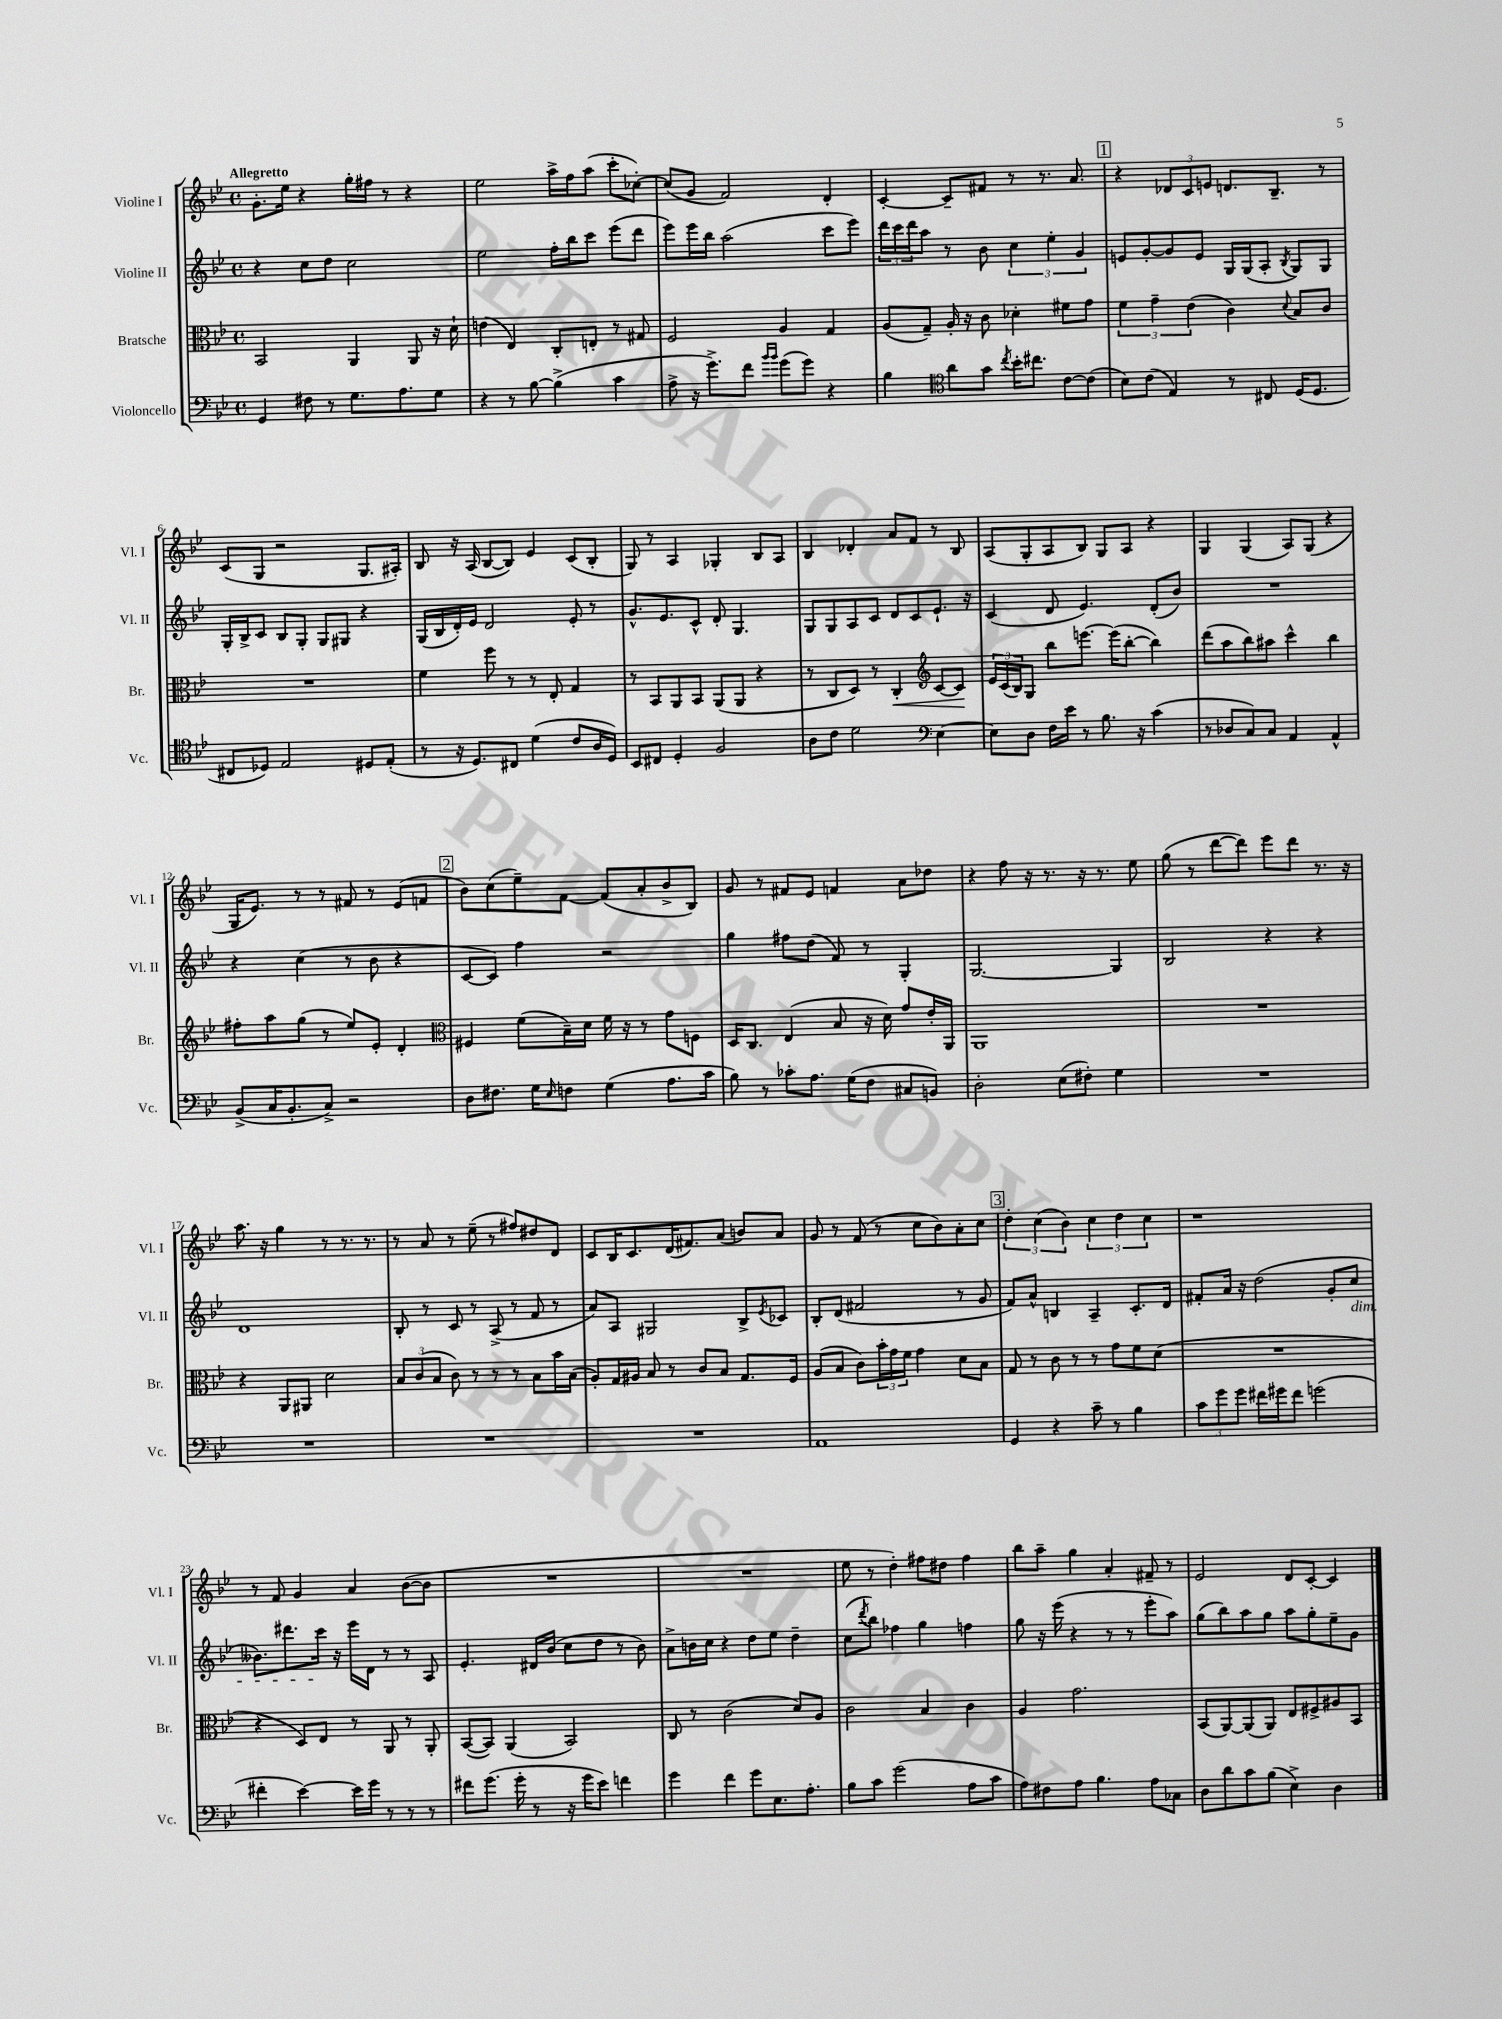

**kern	**kern	**kern	**kern
*staff4	*staff3	*staff2	*staff1
*clefF4	*clefC3	*clefG2	*clefG2
*k[b-e-]	*k[b-e-]	*k[b-e-]	*k[b-e-]
*M4/4	*M4/4	*M4/4	*M4/4
*met(c)	*met(c)	*met(c)	*met(c)
4GG/	2BB-/	4r	8.g'\L
.	.	.	16ee-\Jk
8F#\	.	8cc\L	4r
8r	.	8dd\J	.
8.G\L	4AA/	2cc\	16gg'\LL
.	.	.	16ff#\JJ
.	.	.	8r
8.A\	.	.	.
.	8AA/	.	4r
8G\J	16r	.	.
.	16d`\	.	.
=	=	=	=
4r	(4e\	2ee-\	2ee-\
8r	4E-/)	.	.
[8B-\	.	.	.
(4B-^\]	8C'/L	16ff'\LL	16aa^\LL
.	.	16bb-\J	16ff\J
.	8E'/J	8ccc\J	(8aa\J
4c\	8r	(8eee-\L	8ccc'\L
.	8G#/	8ddd\J	[8cc-'\J)
=	=	=	=
8A^\	2F/	8eee-\L)	(8cc-/]L
16r	.	16eee-\L	8g/J
8.g^\L)	.	16bb-\JJ	.
.	.	(2aa\	2f/)
8f\J	.	.	.
16qqb-/LL	.	.	.
16qqb-/JJ	.	.	.
(8g\L	4A/	.	.
8g\J)	.	.	.
4r	4G/	8ccc\L	4d'/
.	.	8eee-\J)	.
=	=	=	=
4B-\	(8A/L	24ddd\LL	[4c'/
.	.	24ccc\	.
.	.	24ddd\J	.
.	8G~/J)	8aa\J	.
*clefC4	*	*	*
8a\L	16A'/	8r	8c~/]L
.	16r	.	.
8g\J	8c\	8b-\	8f#/J
8qcc/	.	.	.
16b-'\LK	4d-'\	6cc\	8r
8.cc#\J	.	.	.
.	.	.	8.r
.	.	6ee-'\	.
[8c\L	8f#\L	.	.
.	.	.	8.a/
.	.	6g/	.
(8c\]J	8g\J	.	.
=	=	=	=
8B-\L)	6f\	8e/L	4r
(8c\J	.	[8g'/	.
.	6g~\	.	.
4E-/)	.	8g/]	12d-/L
.	(6e-\	.	12c/
.	.	8e/J	.
.	.	.	12e/J
8r	4c\)	16G/LL	8.d/L
.	.	(16G/J	.
8C#/	.	8A'/J	.
.	.	.	8.B-~/J
.	8qqd/	8qB-/	.
(16D/LK	8B-/L	8G/L)	.
8.D/J	.	.	.
.	8c/J	8G/J	8r
=	=	=	=
8C#/L	1r	16G'/LL	(8c/L
.	.	16B-^/J	.
8D-/J)	.	8c/J	8G/J
2E-/	.	8B-/L	2r
.	.	8G'/J	.
.	.	8G/L	.
.	.	8G#/J	.
8D#/L	.	4r	8.G/L
(8E-'/J	.	.	.
.	.	.	16A#'/Jk)
=	=	=	=
8r	4f\	(16G/LL	8B-/
.	.	16B-/	.
16r	.	16d'/)	16r
8.D/L)	.	16e-/JJ	(16A/
.	8ff\	2d/	[8B-/L
8C#/J	8r	.	8B-/]J)
(4d\	8r	.	4e-/
.	8E-'/	.	.
8c/L	4G/	8e-'/	(8c/L
16A/L	.	8r	8B-'/J
16D/JJ)	.	.	.
=	=	=	=
8BB-/L	8r	8.g^^/L	8G/)
8C#/J	8BB-/L	.	8r
.	.	8.e-/	.
4D'/	8AA/	.	4A/
.	8BB-/J	8c^^/J	.
2F/	(8AA/L	8d'/	4G-'/
.	8AA/J	4.G/	.
.	4r	.	8B-/L
.	.	.	8A/J
=	=	=	=
8A\L	8r	8G/L	4B-/
8c\J	8C/L	8G/	.
2d\	8D/J)	8A/	4d-'/
.	8r	8c/J	.
.	4C'/	8d/L	8a/L
.	.	8c/	8f/J
*clefF4	*clefG2	*	*
[4E-\	[8c/L	8.e-`/J	8r
.	8c/]J	.	8B-/
.	.	16r	.
=	=	=	=
8E-\]L	24e-/LL	(4c/	(8A/L
.	(24c/	.	.
.	24B-/J)	.	.
8D\J	8G/J	.	8G'/
16F\LL	8bb-\L	8d/	8A/
16e-\JJ	.	.	.
8r	[8.eee\J	4.e-/)	8B-/J)
8.B-\	.	.	8G/L
.	(16eee\]LK	.	.
.	[8bb-'\J	.	8A/J
16r	.	.	.
(4c\	4bb-\])	(8d'/L	4r
.	.	8b-/J)	.
=	=	=	=
8r	(8ddd\L	1r	4G/
8D-/L	8aa\	.	.
8C/)	8bb-\)	.	(4G/
8C/J	8aa#\J	.	.
4AA/	4ccc^^\	.	8A/L)
.	.	.	(8G/J
4AA^^/	4bb-\	.	4r
=	=	=	=
(8BB-^/L	8ff#'\L	4r	16G/LK
.	.	.	8.e-/J)
16C/K	8aa\	.	.
8.BB-'/	.	.	.
.	(8gg\J	(4cc\	8r
8C^/J)	8r	.	8r
2r	8ee-/L)	8r	8f#/
.	8e-'/J	8b-\	8r
.	4d'/	4r	(8e-/L
.	.	.	8f/J
=	=	=	=
*	*clefC3	*	*
8D\L	4F#/	[8c/L	8b-\L)
8.F#\J	.	8c/]J)	(8cc\
.	(8f\L	4ff\	8ee-~\)
16G\LK	.	.	.
16qqE-/	.	.	.
8F\J	16B-~\L)	.	[8f\J
.	16d\JJ	.	.
(4G\	16f\	2r	(8f/]L
.	16r	.	.
.	8r	.	8a'/
8.A\L	8g\L	.	8b-^/
.	8F\J	.	8B-/J)
16c\Jk	.	.	.
=	=	=	=
8B-\)	16D/LK	4gg\	8g/
.	8.C/J	.	.
8r	.	.	8r
8c-'\L	(4E-/	8ff#\L	8f#/L
8.A\J	.	(8dd\J	8e-/J
.	8B-/	8f/)	4f/
(16G\LK	.	.	.
8F\J	16r	8r	.
.	16d\)	.	.
8C#/L	8g/L	4G'/	8a\L
8BB/J)	16e-'/L	.	8dd-\J
.	16AA/JJ	.	.
=	=	=	=
2D'\	1AA	[2.G/	4r
.	.	.	8ff\
.	.	.	16r
.	.	.	8.r
(8E-\L	.	.	.
8F#'\J)	.	.	16r
.	.	.	8.r
4G\	.	4G/]	.
.	.	.	8ee-\
=	=	=	=
1r	1r	2B-/	(8gg\
.	.	.	8r
.	.	.	[8ddd\L
.	.	.	8ddd\]J)
.	.	4r	8eee-\L
.	.	.	8ddd\J
.	.	4r	8.r
.	.	.	16r
=	=	=	=
1r	4r	1d	8.aa\
.	.	.	16r
.	8AA/L	.	4gg\
.	8AA#/J	.	.
.	2d\	.	8r
.	.	.	8.r
.	.	.	8.r
=	=	=	=
1r	12B-/L	8B-'/	8r
.	(12c/	.	.
.	.	8r	8a/
.	12B-/J	.	.
.	8c\)	8c/	8r
.	8r	8r	(8ee-~\
.	8r	(8A^/	8r
.	8r	8r	8ff#/L)
.	8B-\L	8f/	8dd#/
.	16b-\L	8r	8d/J
.	(16B-\JJ	.	.
=	=	=	=
1r	8A'/L)	8a/L)	8c/L
.	16G/L	8A/J	16B-/K
.	16A#/JJ	.	8.c/
.	8B-/	2G#/	.
.	8r	.	(16d/K
.	.	.	8.f#/)
.	8c/L	.	.
.	8B-/J	.	(8a/J
.	8.G/L	8B-^/L	8b/L)
.	.	8qe-/	.
.	.	8c-/J	8a/J
.	16F/Jk	.	.
=	=	=	=
1AA	(8A/L	8B-'/L	8g/
.	8B-/J	(8d/J	8r
.	8c\L)	2f#/	(8f/
.	24b-'\L	.	8r
.	24g\	.	.
.	24f\JJ	.	.
.	4g\	.	8cc\L
.	.	.	8b-\)
.	8d\L	8r	8a'\
.	8B-\J	8g/	8cc\J
=	=	=	=
4GG/	8G/	8f/L)	6dd'\
.	8r	8a^^/J	.
.	.	.	(6cc\
4r	8c\	4B/	.
.	.	.	6b-\)
.	8r	.	.
8c~\	8r	4A~/	6cc\
8r	8g\L	.	.
.	.	.	6dd\
4B-\	8f\	8.c'/L	.
.	.	.	6cc\
.	(8d\J	.	.
.	.	16d/Jk	.
=	=	=	=
12c\L	1r	8f#'/L	1r
12g\	.	.	.
.	.	16a/Jk	.
12g\J	.	.	.
.	.	16r	.
16f#\LL	.	(2dd\	.
16g#\J	.	.	.
8f#\J	.	.	.
(2g\	.	.	.
.	.	8g'/L	.
.	.	8cc/J	.
=	=	=	=
4f#'\	4r	8.b--\L)	8r
.	.	.	8f/
.	.	8.ddd#\	.
[4e-\)	8D/L)	.	4g/
.	8E-/J	16ccc\Jk	.
.	.	16r	.
16e-\]LL	8r	16eee-\LL	4a/
16g\JJ	.	16d\JJ	.
8r	8AA/	8r	.
8r	8r	8r	([8b-\L
8r	8AA'/	8A/	8b-\]J
=	=	=	=
8f#\L	([8BB-/L	4.e-'/	1r
(8.g\J	8BB-/]J)	.	.
.	(4AA/	.	.
16g'\	.	.	.
8r	.	16d#/LL	.
.	.	(16b-/JJ	.
16r	2BB-/)	8cc\L	.
16g\LK	.	.	.
8e-\J)	.	8dd\J	.
4f\	.	8r	.
.	.	8b-\)	.
=	=	=	=
4g\	8C/	8a^\L	1r
.	8r	16b\L	.
.	.	16cc\JJ	.
4f\	(2c\	4r	.
8g\L	.	8dd\L	.
8.E-\	.	8ee-\J	.
.	8d/L)	4dd~\	.
8.A'\J	.	.	.
.	8A/J	.	.
=	=	=	=
8B-\L	2c\	(8cc\L	8ee-\
.	.	8qddd/	.
8c\J	.	8bb-\J)	8r
(2g\	.	4ff-\	4dd'\)
.	4B-/	4gg\	8ff#\L
.	.	.	8dd#\J
8A\L	4c\	4ff\	4ff#\
8c\J	.	.	.
=	=	=	=
8A\L)	4A/	8gg\	8bb-\L
8F#\	.	16r	8aa~\J
.	.	(16eee-\	.
8A\J	2.g\	4r	4gg\
4.B-\	.	.	.
.	.	8r	4a'/
.	.	8r	.
8A\L	.	8eee-'\L	8f#~/
8C-\J	.	8aa\J)	8r
=	=	=	=
8D\L	(8BB-/L	(8gg\L	2e-/
8d\	[8AA/)	8bb-\)	.
8c\	(8AA/]	8aa\	.
(8B-\J	8AA/J)	8gg\J	.
4E-^\)	8E-/L	8aa\L	8d/L
.	8F#^/	8gg'\	[8c'/J
4D\	8A#/	8ee-~\	4c/]
.	8BB-/J	8g\J	.
==	==	==	==
*-	*-	*-	*-
